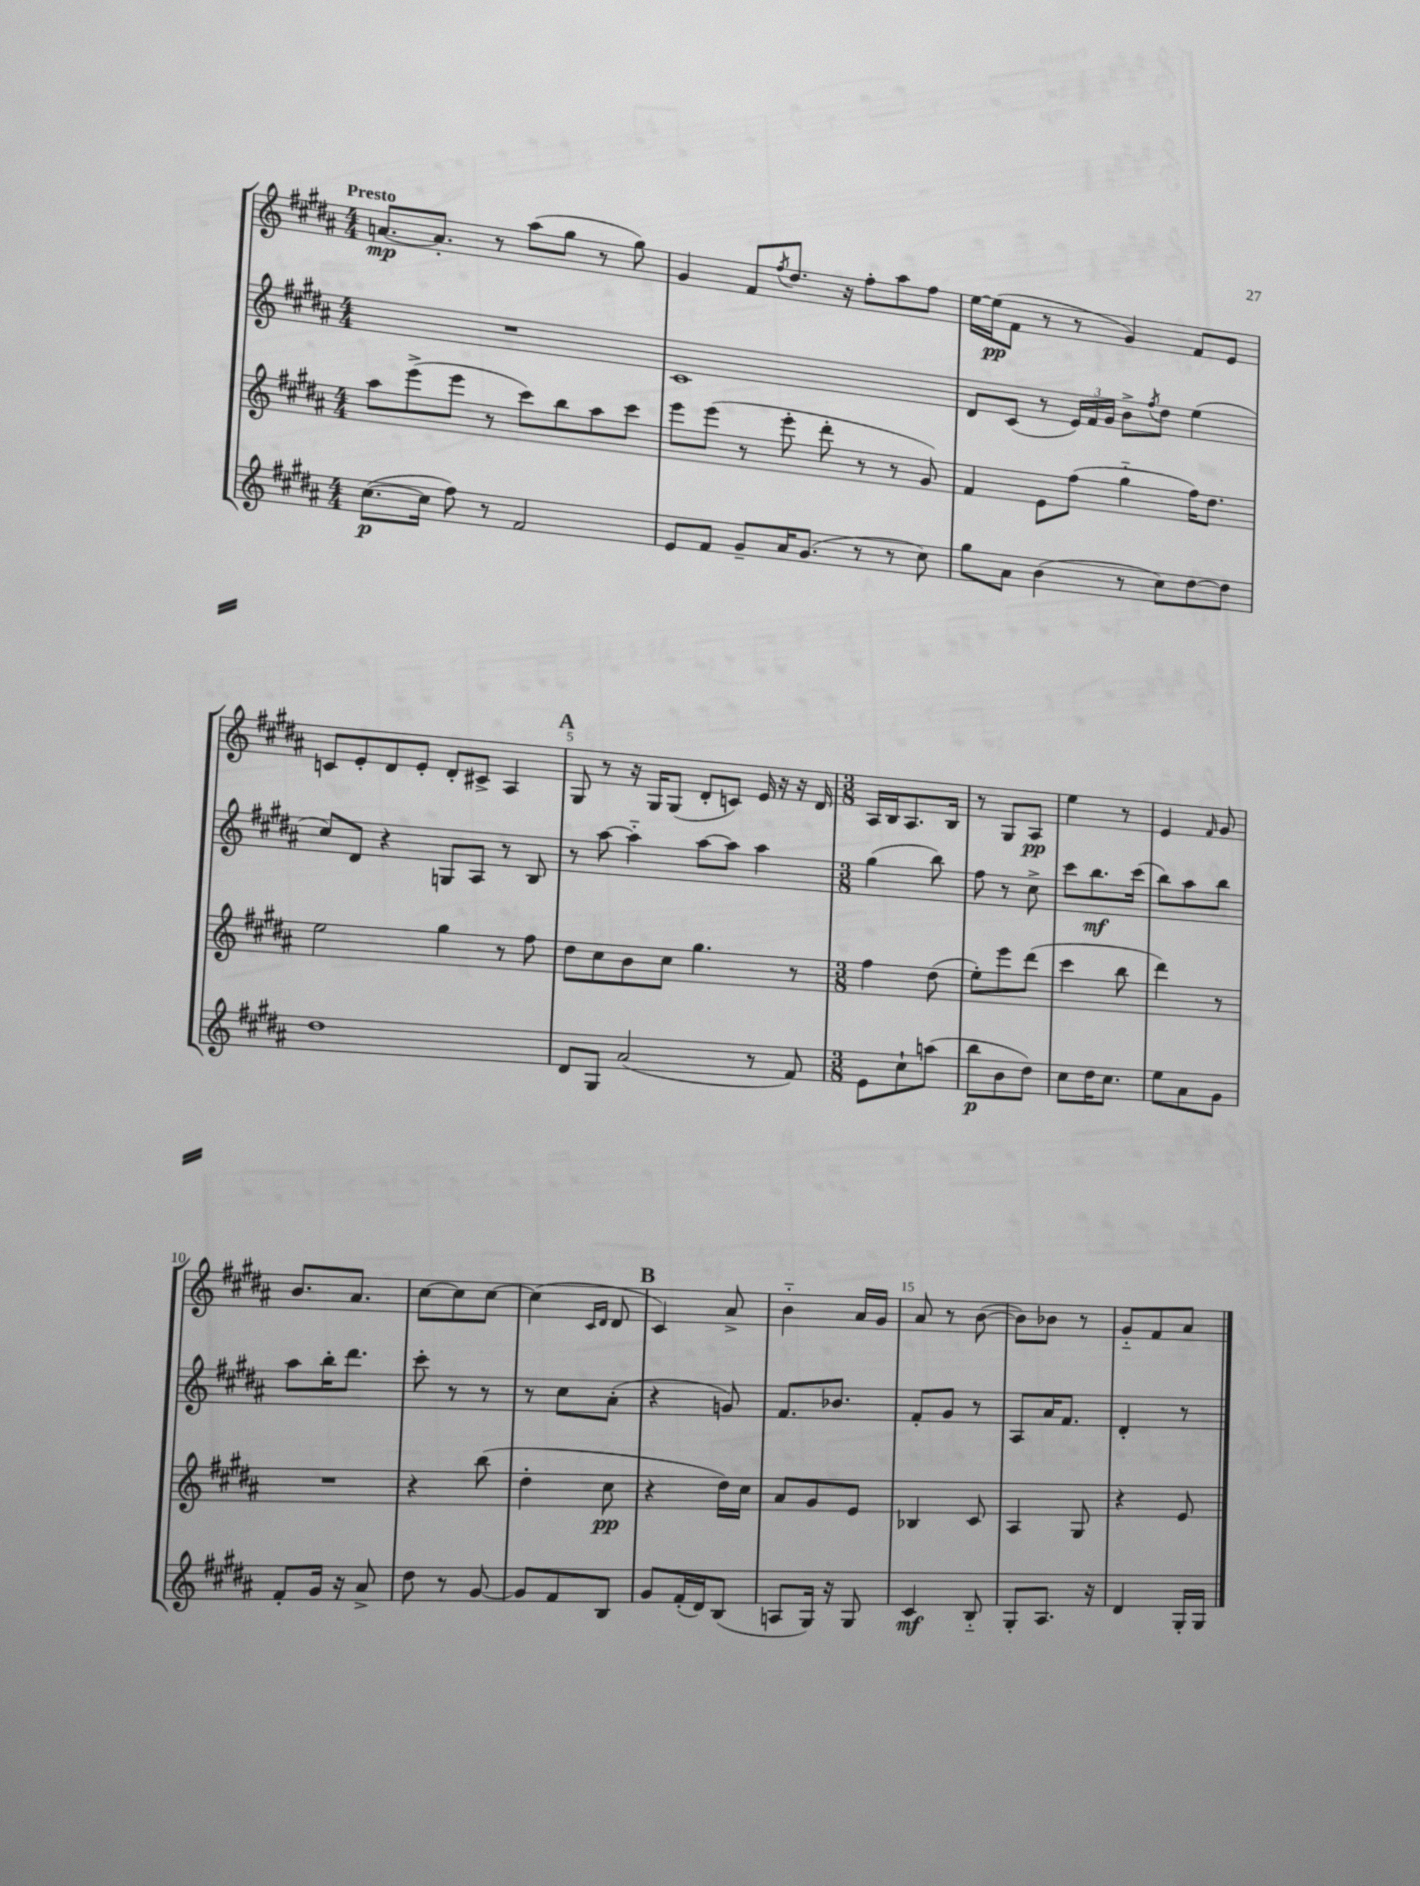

**kern	**dynam	**kern	**dynam	**kern	**dynam	**kern	**dynam
*part4	*part4	*part3	*part3	*part2	*part2	*part1	*part1
*staff4	*staff4	*staff3	*staff3	*staff2	*staff2	*staff1	*staff1
*clefG2	*	*clefG2	*	*clefG2	*	*clefG2	*
*k[f#c#g#d#a#]	*	*k[f#c#g#d#a#]	*	*k[f#c#g#d#a#]	*	*k[f#c#g#d#a#]	*
*M4/4	*	*M4/4	*	*M4/4	*	*M4/4	*
=1	=1	=1	=1	=1	=1	=1	=1
!	!	!	!	!	!	!LO:TX:a:B:t=Presto	!
([8.cc#\L	p	8aa#\L	.	1r	.	[8.an/L	mp
.	.	(8eee^\	.	.	.	.	.
16cc#\Jk]	.	.	.	.	.	8.a'/J]	.
8ff#\)	.	8eee\J	.	.	.	.	.
8r	.	8r	.	.	.	8r	.
2f#/	.	8ccc#\L)	.	.	.	(8aa#\L	.
.	.	8bb\	.	.	.	8gg#\J	.
.	.	8aa#\	.	.	.	8r	.
.	.	8ccc#\J	.	.	.	8gg#\)	.
=2	=2	=2	=2	=2	=2	=2	=2
8e/L	.	8eee\L	.	1c#	.	4g#/	.
8f#/J	.	(8eee\J	.	.	.	.	.
8g#~/L	.	8r	.	.	.	8f#/L	.
.	.	.	.	.	.	8qff#/	.
16a#/K	.	8eee'\	.	.	.	8.dd#/J	.
(8.g#/J	.	.	.	.	.	.	.
.	.	8ddd#'\	.	.	.	.	.
.	.	.	.	.	.	16r	.
8r	.	8r	.	.	.	8ff#'\L	.
8r	.	8r	.	.	.	8aa#\	.
8cc#\)	.	8g#/)	.	.	.	8ff#\J	.
=3	=3	=3	=3	=3	=3	=3	=3
8gg#\L	.	4f#/	.	8d#/L	.	[16ee\LL	.
.	.	.	.	.	.	(16ee\J]	pp
8a#\J	.	.	.	(8c#/J	.	8f#\J	.
(4b\	.	8e\L	.	8r	.	8r	.
.	.	(8ff#\J	.	24e/LL)	.	8r	.
.	.	.	.	24f#/	.	.	.
.	.	.	.	24g#/JJ	.	.	.
8r	.	4gg#\	.	8b^\L	.	4g#/)	.
.	.	.	.	8qff#/	.	.	.
8cc#\L)	.	.	.	8dd#\J	.	.	.
[8dd#\	.	16ff#\KL)	.	(4ee\	.	8f#/L	.
.	.	8.dd#\J	.	.	.	.	.
8dd#\J]	.	.	.	.	.	8e/J	.
!!LO:LB:g=z
=4	=4	=4	=4	=4	=4	=4	=4
1dd#	.	2ee\	.	8cc#/L)	.	8cn/L	.
.	.	.	.	8d#/J	.	8e'/	.
.	.	.	.	4r	.	8d#/	.
.	.	.	.	.	.	8e'/J	.
.	.	4gg#\	.	8Gn/L	.	8d#'/L	.
.	.	.	.	8A#/J	.	8c#X^/J	.
.	.	8r	.	8r	.	4A#/	.
.	.	8ff#\	.	8B/	.	.	.
!!LO:REH:place=s1:t=A
=5	=5	=5	=5	=5	=5	=5	=5
8d#/L	.	8dd#\L	.	8r	.	8G#/	.
8G#/J	.	8cc#\	.	[8aa#\	.	8r	.
(2a#/	.	8b\	.	4aa#\]	.	16r	.
.	.	.	.	.	.	16G#/KL	.
.	.	8cc#\J	.	.	.	(8G#/J	.
.	.	4.gg#\	.	[8aa#\L	.	8d#'/L	.
.	.	.	.	8aa#\J]	.	8cn/J)	.
8r	.	.	.	4aa#\	.	16e/	.
.	.	.	.	.	.	16r	.
8f#/)	.	8r	.	.	.	16r	.
.	.	.	.	.	.	16d#/	.
=6	=6	=6	=6	=6	=6	=6	=6
*M3/8	*	*M3/8	*	*M3/8	*	*M3/8	*
8e\L	.	4ff#\	.	(4gg#\	.	16A#/LL	.
.	.	.	.	.	.	16B/J	.
8cc#`\	.	.	.	.	.	8.A#/	.
(8aan\J	.	(8dd#\	.	8bb\)	.	.	.
.	.	.	.	.	.	16B/Jk	.
=7	=7	=7	=7	=7	=7	=7	=7
8bb\L	p	8ee'\L)	.	8ff#\	.	8r	.
8b\	.	8eee\	.	8r	.	8G#/L	.
8dd#\J)	.	(8ddd#\J	.	8cc#^\	.	8A#/J	pp
=8	=8	=8	=8	=8	=8	=8	=8
8cc#\L	.	4ccc#\	.	8ccc#\L	.	4ee\	.
16dd#\K	.	.	.	8.bb\	mf	.	.
8.cc#\J	.	.	.	.	.	.	.
.	.	8bb\	.	.	.	8r	.
.	.	.	.	(16ccc#\Jk	.	.	.
=9	=9	=9	=9	=9	=9	=9	=9
8ee\L	.	4ddd#\)	.	8bb\L)	.	4e/	.
8a#\	.	.	.	8aa#\	.	.	.
.	.	.	.	.	.	16qqf#/	.
8g#\J	.	8r	.	8bb\J	.	8g#/	.
!!LO:LB:g=z
=10	=10	=10	=10	=10	=10	=10	=10
8f#'/L	.	4.r	.	8aa#\L	.	8.b/L	.
16g#/Jk	.	.	.	16bb'\K	.	.	.
16r	.	.	.	8.ddd#\J	.	8.a#/J	.
8a#^/	.	.	.	.	.	.	.
=11	=11	=11	=11	=11	=11	=11	=11
8dd#\	.	4r	.	8ccc#'\	.	[8cc#\L	.
8r	.	.	.	8r	.	8cc#\]	.
[8g#/	.	(8bb\	.	8r	.	[8cc#\J	.
=12	=12	=12	=12	=12	=12	=12	=12
8g#/L]	.	4dd#'\	.	8r	.	(4cc#\]	.
8f#/	.	.	.	8cc#\L	.	.	.
.	.	.	.	.	.	16qqc#/LL	.
.	.	.	.	.	.	16qqd#/JJ	.
8B/J	.	8cc#\	pp	(8a#'\J	.	8d#/	.
!!LO:REH:place=s1:t=B
=13	=13	=13	=13	=13	=13	=13	=13
8g#/L	.	4r	.	4r	.	4c#/)	.
(16f#'/L	.	.	.	.	.	.	.
16d#/J)	.	.	.	.	.	.	.
(8B/J	.	16dd#\LL)	.	8gn/)	.	8a#^/	.
.	.	16cc#\JJ	.	.	.	.	.
=14	=14	=14	=14	=14	=14	=14	=14
8An/L	.	8a#/L	.	8.f#/L	.	4b\	.
16G#/Jk)	.	8g#/	.	.	.	.	.
16r	.	.	.	8.b-X/J	.	.	.
8G#/	.	8e/J	.	.	.	16a#/LL	.
.	.	.	.	.	.	16g#/JJ	.
=15	=15	=15	=15	=15	=15	=15	=15
4c#/	mf	4B-X/	.	8f#'/L	.	8a#/	.
.	.	.	.	8g#/J	.	8r	.
8B/	.	8c#/	.	8r	.	([8b\	.
=16	=16	=16	=16	=16	=16	=16	=16
8G#'/L	.	4A#/	.	8A#/L	.	8b\L])	.
8.A#/J	.	.	.	16a#/K	.	8b-X\J	.
.	.	.	.	8.f#/J	.	.	.
.	.	8G#/	.	.	.	8r	.
16r	.	.	.	.	.	.	.
=17	=17	=17	=17	=17	=17	=17	=17
4d#/	.	4r	.	4d#'/	.	8g#/L	.
.	.	.	.	.	.	8f#/	.
16G#'/LL	.	8e/	.	8r	.	8a#/J	.
16G#/JJ	.	.	.	.	.	.	.
==	==	==	==	==	==	==	==
*-	*-	*-	*-	*-	*-	*-	*-
